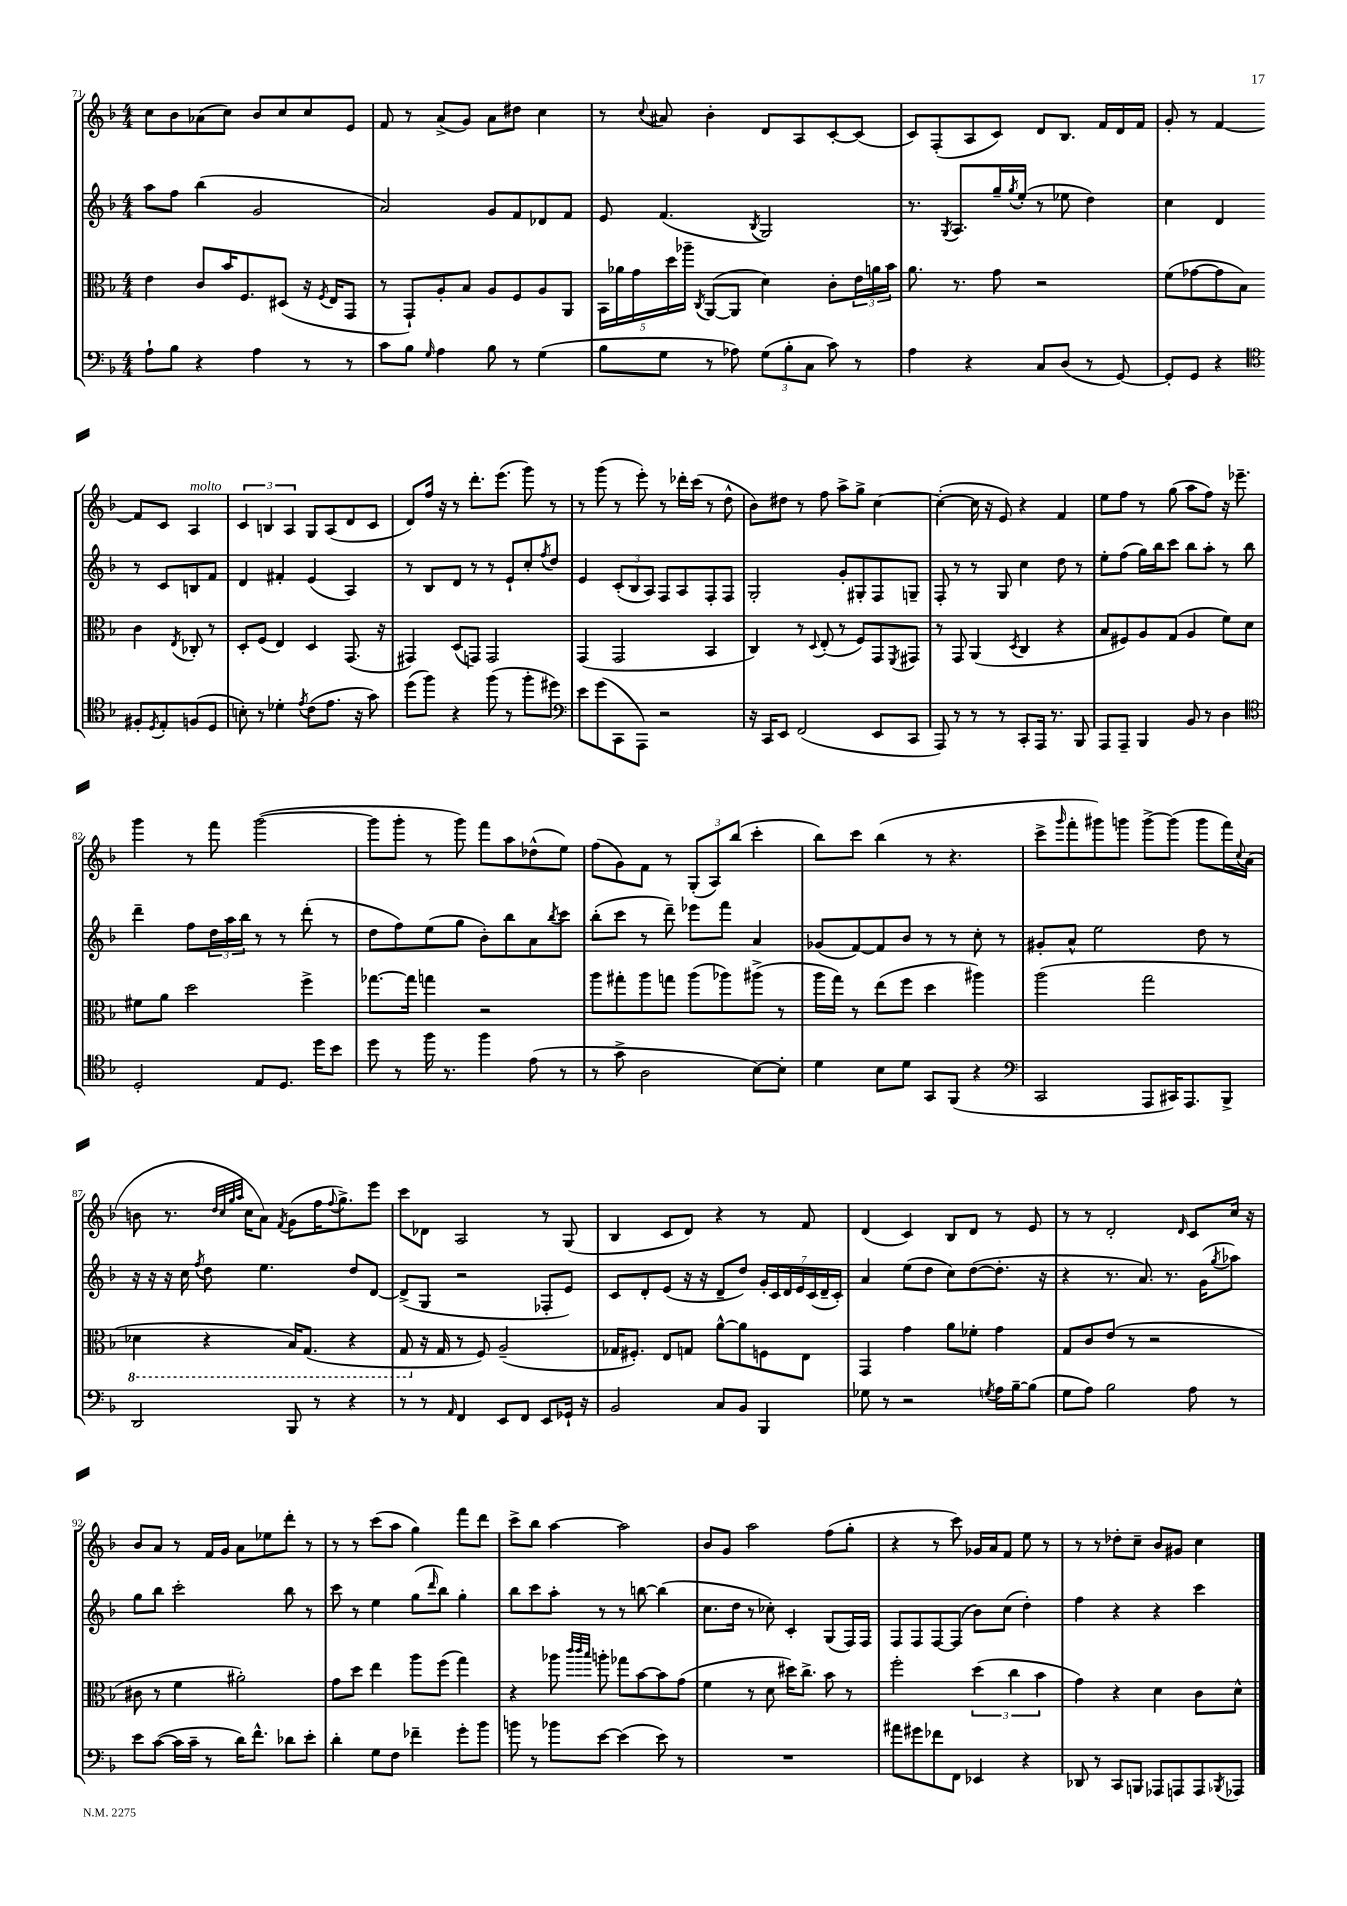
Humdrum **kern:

**kern	**kern	**kern	**kern
*staff4	*staff3	*staff2	*staff1
*clefF4	*clefC3	*clefG2	*clefG2
*k[b-]	*k[b-]	*k[b-]	*k[b-]
*M4/4	*M4/4	*M4/4	*M4/4
8A`	4e	8aa	8cc
8B-	.	8ff	8b-
4r	8c	(4bb-	(8a-
.	16b-	.	8cc)
.	8.F	.	.
4A	.	2g	8b-
.	(8D#	.	8cc
8r	16r	.	8cc
.	8qF	.	.
.	16E	.	.
8r	8GG	.	8e
=	=	=	=
8c	8r	2a)	8f
8B-	8GG`)	.	8r
16qqG	.	.	.
4A	8A'	.	(8a^
.	8B-	.	8g)
8B-	8A	8g	8a
8r	8F	8f	8dd#
(4G	8A	8d-	4cc
.	8AA	8f	.
=	=	=	=
8B-	20BB-	8e	8r
.	20a-	.	.
.	20g	.	.
.	.	.	8qqcc
8G	.	(4.f	8a#
.	20dd	.	.
.	20aa-~	.	.
.	8qC	.	.
8r	([8AA	.	4b-'
8A-)	8AA]	.	.
.	.	8qB-	.
(12G	4d)	2G)	8d
12B-'	.	.	.
.	.	.	8A
12C	.	.	.
8c)	8c'	.	[8c'
8r	24e	.	(8c]
.	24a	.	.
.	24b-	.	.
=	=	=	=
4A	8.a	8.r	8c)
.	.	.	(8F'
.	.	8qG	.
.	8.r	8.A	.
4r	.	.	8A
.	8g	16gg~	8c)
.	.	8qgg	.
.	.	(16ee'	.
8C	2r	8r	8d
(8D	.	8ee-	8.B-
8r	.	4dd)	.
.	.	.	16f
[8GG)	.	.	16d
.	.	.	16f
=	=	=	=
8GG']	(8f	4cc	8g'
8GG	[8g-	.	8r
4r	8g-]	4d	[4f
.	8B-)	.	.
*clefC4	*	*	*
8F#'	4c	8r	8f]
8qD	.	.	.
8E'	.	8c	8c
.	8qE	.	.
(8F	8C-'	8B	4A
8D	8r	8f	.
=	=	=	=
8B')	8D'	4d	6c
8r	(8F	.	.
.	.	.	6B
4d-'	4E)	4f#'	.
.	.	.	6A
8qe	.	.	.
(8c	4D	(4e	8G
8.e	.	.	(8A
.	(8.GG	4A)	8d
16r	.	.	.
8g)	.	.	8c
.	16r	.	.
=	=	=	=
(8dd	4GG#)	8r	8d)
8ff)	.	8B-	16ff
.	.	.	16r
4r	(8D	8d	8r
.	8GG)	8r	8.ddd'
(8ff	2GG	8r	.
.	.	.	(8.eee
8r	.	8e`	.
8ff'	.	8cc'	8ggg)
.	.	8qff	.
8dd#)	.	8dd	8r
=	=	=	=
*clefF4	*	*	*
8e	(4GG	4e	8r
(8g	.	.	(8ggg
8CC	2GG	(12c'	8r
.	.	12B-	.
8AAA)	.	.	8eee')
.	.	12A)	.
2r	.	8F	8r
.	.	8A	16ddd-'
.	.	.	(16ccc
.	4BB-	8F'	8r
.	.	8F	8dd^^
=	=	=	=
16r	4C)	2G'	8b-)
16CC	.	.	.
8EE	.	.	8dd#
(2FF	8r	.	8r
.	8qqD	.	.
.	(8E'	.	8ff
.	8r	8g'	8aa^
.	8F)	8G#'	8gg^
8EE	8GG	8F	[4cc
.	8qFF	.	.
8CC	8GG#	8G~	.
=	=	=	=
8AAA)	8r	8F'	(4cc'_
8r	8GG	8r	.
8r	(4AA	8r	16cc]
.	.	.	16r
8r	.	8G	8e)
.	8qD	.	.
8CC'	4C	4cc	4r
16AAA	.	.	.
8.r	.	.	.
.	4r	8dd	4f
8BBB-	.	8r	.
=	=	=	=
8AAA	8B-	8ee'	8ee
8AAA~	8F#)	(8ff	8ff
4BBB-	8A	16gg)	8r
.	.	16bb-	.
.	(8G	8ccc	(8gg
8BB-	4A	8bb-	8aa
8r	.	8aa'	8ff)
4D	8f)	8r	16r
.	.	.	8.eee-~
.	8d	8bb-	.
=	=	=	=
*clefC4	*	*	*
2D'	8f#	4ddd~	4ggg
.	8a	.	.
.	2dd	8ff	8r
.	.	24dd	8fff
.	.	24aa	.
.	.	24bb-	.
8E	.	8r	([2ggg
8.D	.	8r	.
.	4ff^	(8ddd'	.
16dd	.	.	.
8b-	.	8r	.
=	=	=	=
8dd	[8.gg-	8dd	8ggg]
8r	.	8ff)	8ggg'
.	16gg-]	.	.
16ff	4gg	(8ee	8r
8.r	.	.	.
.	.	8gg	8ggg)
4ff	2r	8b-')	8fff
.	.	8bb-	8aa
(8e	.	8a	(8dd-^^
.	.	8qbb-	.
8r	.	8ccc	8ee)
=	=	=	=
8r	8aa	(8bb-'	(8ff
8g^	8gg#'	8ccc	8g)
2A	8aa	8r	8f
.	8gg	8ddd~)	8r
.	(8aa	8eee-	(12G'
.	.	.	12A)
.	8aa-)	8fff	.
.	.	.	(12bb-
[8B-)	(8aa#^	4a	4ccc'
8B-']	8r	.	.
=	=	=	=
4d	16aa	(8g-	8bb-)
.	16gg)	.	.
.	8r	[8f)	8ccc
8B-	(8ee	8f]	(4bb-
8d	8ff	8b-	.
8GG	4dd	8r	8r
(8FF	.	8r	4.r
4r	4aa#)	8cc'	.
.	.	8r	.
=	=	=	=
*clefF4	*	*	*
2CC	(2aa	8g#'	8ccc^
.	.	.	16qqggg
.	.	8a^^	8fff'
.	.	2ee	8ggg#)
.	.	.	8ggg
8AAA	2gg	.	[8ggg^
16CC#)	.	.	(8ggg]
8.AAA	.	.	.
.	.	8dd	8ggg
8BBB-^	.	8r	16fff)
.	.	.	8qqcc
.	.	.	(16a
=	=	=	=
2DD	4D-	16r	8b
.	.	16r	.
.	.	16r	8.r
.	.	16cc	.
.	.	8qff	.
.	4r	8dd	.
.	.	.	32qqdd
.	.	.	32qqcc
.	.	.	32qqgg
.	.	.	32qqaa
.	.	.	16cc
.	.	4.ee	8a)
.	.	.	8qf
8BBB-	16BB-)	.	(8g
.	(8.GG	.	.
8r	.	.	16ff
.	.	.	8qqff
.	.	.	8.gg^)
4r	4r	8dd	.
.	.	[8d	8eee
=	=	=	=
8r	8GG	(8d^]	8ccc
8r	16r	8G	8d-
.	16G	.	.
16qqAA	.	.	.
4FF	8r	2r	2A
.	8F)	.	.
8EE	(2A~	.	.
8FF	.	.	.
8EE	.	8F-'	8r
16GG-`	.	8e)	(8G
16r	.	.	.
=	=	=	=
2BB-	16G-	8c	4B-
.	8.F#')	.	.
.	.	8d'	.
.	8E	(8e	8c
.	8G	16r	8d)
.	.	16r	.
8C	[8a^^	8d~	4r
8BB-	8a]	8dd)	.
4BBB-	8F	28g'	8r
.	.	28c	.
.	.	28d	.
.	.	28e	.
.	8E	.	8f
.	.	(28c	.
.	.	28d~	.
.	.	28c')	.
=	=	=	=
8G-	4GG	4a	(4d
8r	.	.	.
2r	4g	(8ee	4c)
.	.	8dd	.
.	8a	8cc)	8B-
.	8f-'	([8dd	8d
8qG	.	.	.
16A	4g	8.dd']	8r
[16B-~	.	.	.
(8B-]	.	.	8e
.	.	16r	.
=	=	=	=
8G	8G	4r	8r
8A)	8c	.	8r
2B-	(8e	8.r	2d'
.	8r	.	.
.	.	8.a)	.
.	2r	.	.
.	.	8.r	.
.	.	.	16qqd
8A	.	.	8c
.	.	(16g	.
.	.	8qgg	.
8r	.	8aa-)	16cc
.	.	.	16r
=	=	=	=
8e	8c#	8gg	8b-
([8c	8r	8bb-	8a
16c]	4f	2ccc'	8r
16c~	.	.	.
8r	.	.	16f
.	.	.	16g
16d)	2a#')	.	8a
8.f^^	.	.	.
.	.	.	8ee-
8d-	.	8bb-	8ddd'
8e'	.	8r	8r
=	=	=	=
4d'	8g	8ccc	8r
.	8dd	8r	8r
8G	4ee	4ee	(8ccc
8F	.	.	8aa
4f-~	8aa	(8gg	4gg)
.	.	16qqddd	.
.	(8ff	8bb-)	.
8g'	4gg)	4gg'	8fff
8b-	.	.	8ddd
=	=	=	=
8b	4r	8bb-	8ccc^
8r	.	8ccc	8bb-
8b-	8aa-	8aa'	[4aa
.	32qqccc	.	.
.	32qqccc	.	.
.	32qqbb-	.	.
[8e	8aa'	8r	.
(4e]	8gg-	8r	2aa]
.	[8b-	[8bb	.
8e)	8b-]	(4bb]	.
8r	(8g	.	.
=	=	=	=
1r	4f	8.cc	8b-
.	.	.	8g
.	.	16dd	.
.	8r	8r	2aa
.	8d	8cc-')	.
.	16dd#)	4c'	.
.	8.cc^	.	.
.	8b-	(8G	(8ff
.	8r	16F)	8gg'
.	.	16F	.
=	=	=	=
8a#	2ff'	8F	4r
8g#	.	8F	.
8f-	.	[8F	8r
8FF	.	(8F]	8ccc)
4EE-	(6dd	8b-)	16g-
.	.	.	16a
.	.	(8cc	8f
.	6cc	.	.
4r	.	4dd')	8ee
.	6b-	.	.
.	.	.	8r
=	=	=	=
8DD-	4g)	4ff	8r
8r	.	.	8r
8CC	4r	4r	8dd-'
8BBB	.	.	8cc~
8AAA-	4d	4r	8b-
8AAA	.	.	8g#
8AAA	8c	4ccc	4cc
8qBBB-	.	.	.
8AAA-	8d^^	.	.
==	==	==	==
*-	*-	*-	*-
